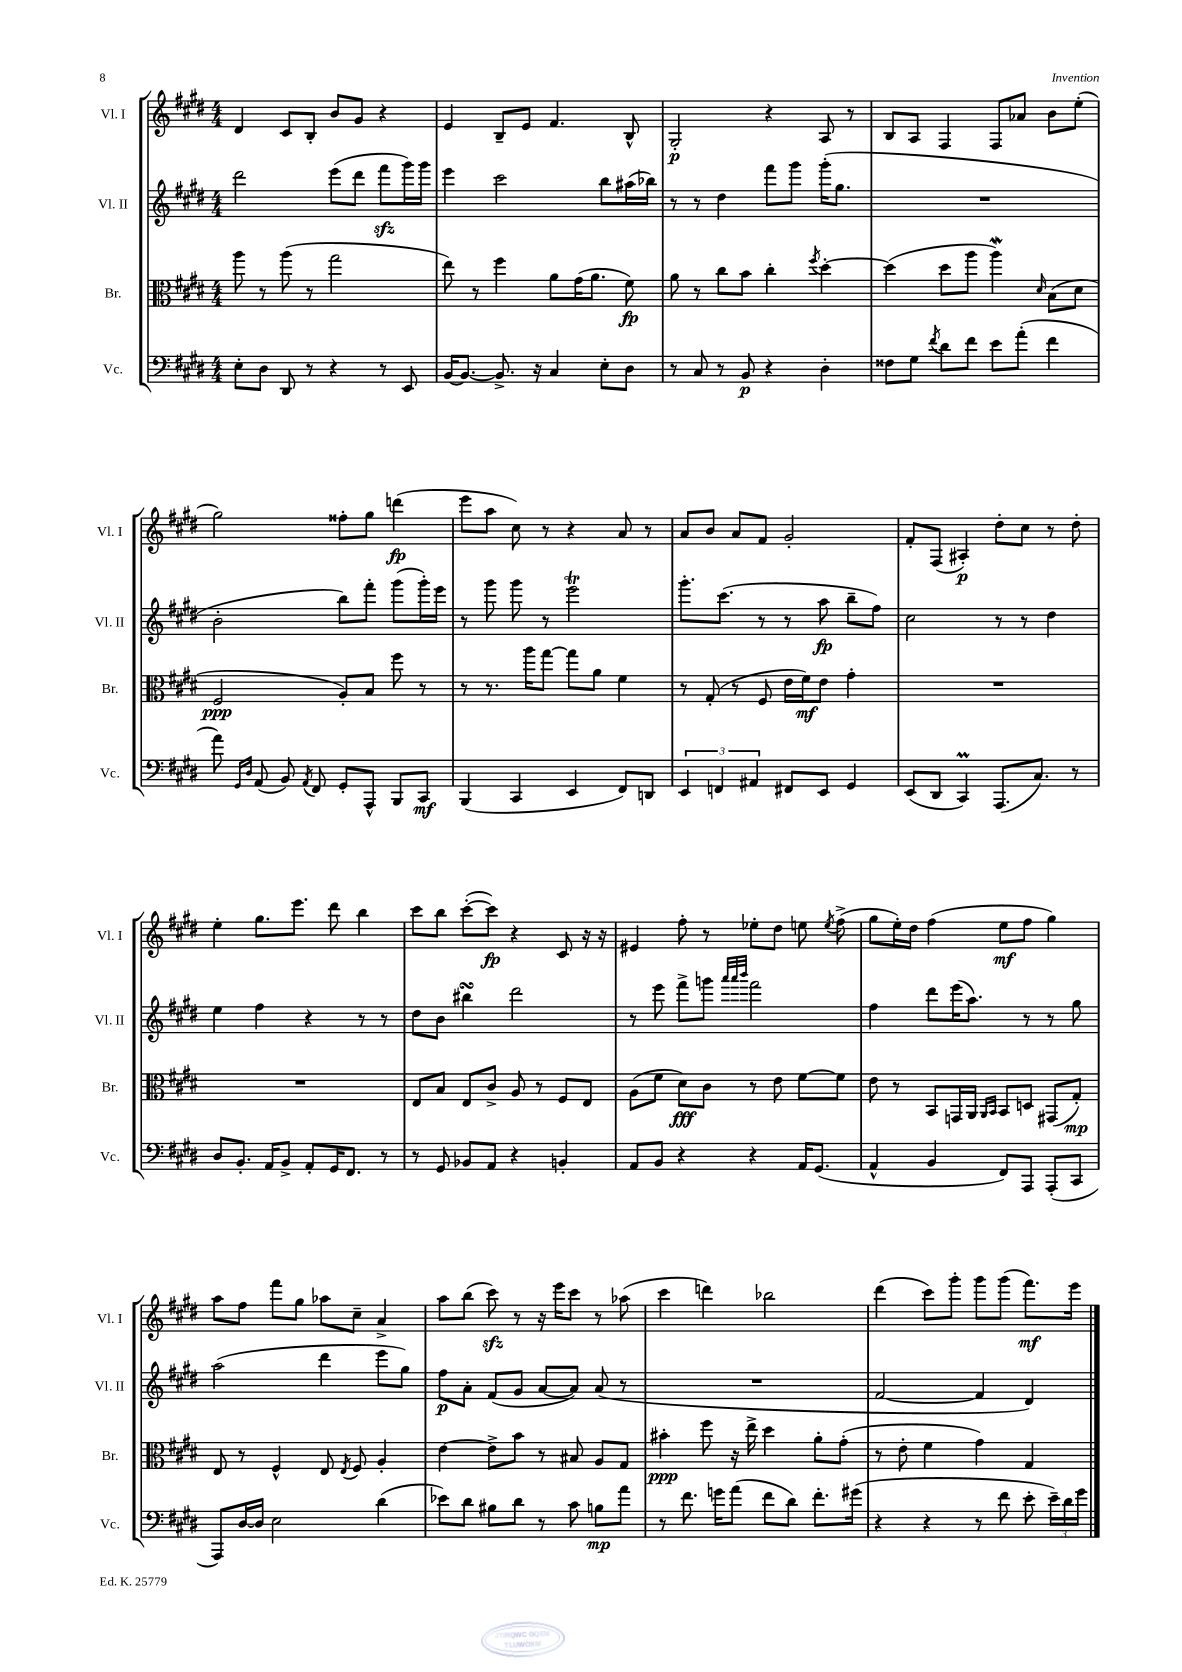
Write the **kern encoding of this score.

**kern	**kern	**kern	**kern
*staff4	*staff3	*staff2	*staff1
*clefF4	*clefC3	*clefG2	*clefG2
*k[f#c#g#d#]	*k[f#c#g#d#]	*k[f#c#g#d#]	*k[f#c#g#d#]
*M4/4	*M4/4	*M4/4	*M4/4
8E'	8aa	2ddd#	4d#
8D#	8r	.	.
8DD#	(8aa	.	8c#
8r	8r	.	8B'
4r	2gg#	(8eee	8b
.	.	8ddd#	8g#
8r	.	8fff#	4r
8EE	.	16ggg#)	.
.	.	16ggg#	.
=	=	=	=
[16BB	8ee)	4eee	4e
8.BB_	.	.	.
.	8r	.	.
8.BB^]	4ff#	2ccc#	8B~
.	.	.	8e
16r	.	.	.
4C#	8a	.	4.f#
.	(16g#	.	.
.	8.a	.	.
8E'	.	8bb	.
8D#	8f#)	(16aa#	8B^^
.	.	16bb-)	.
=	=	=	=
8r	8a	8r	2G#'
8C#	8r	8r	.
8r	8cc#	4dd#	.
8BB	8b	.	.
4r	4cc#'	8fff#	4r
.	.	8ggg#	.
.	8qff#	.	.
4D#'	[4dd#'	(16ggg#'	8A
.	.	8.gg#	.
.	.	.	8r
=	=	=	=
8F##	(4dd#]	1r	8B
8G#	.	.	8A
8qf#	.	.	.
8d#	8dd#	.	4F#
8f#	8aa	.	.
8e	4aa)	.	8F#
(8a'	.	.	8a-
.	16qqd#	.	.
4f#	(8B	.	8b
.	8d#	.	(8ee'
=	=	=	=
8a)	2F#	2b'	2gg#)
16qqGG#	.	.	.
16qqD#	.	.	.
(8AA	.	.	.
8BB)	.	.	.
8qAA	.	.	.
8FF#	.	.	.
8GG#'	8A')	8bb)	8ff##'
8AAA^^	8B	8fff#'	8gg#
8BBB	8ff#	(8ggg#	(4ddd
8CC#	8r	16ggg#')	.
.	.	16eee	.
=	=	=	=
(4BBB	8r	8r	8eee
.	8.r	8ggg#	8aa
4CC#	.	8ggg#	8cc#)
.	16aa	.	.
.	[8gg#	8r	8r
4EE	8gg#]	2eee	4r
.	8a	.	.
8FF#)	4f#	.	8a
8DD	.	.	8r
=	=	=	=
6EE	8r	8.ggg#'	8a
.	(8G#'	.	8b
6FF	.	.	.
.	.	(8.ccc#	.
.	8r	.	8a
6AA#	.	.	.
.	8F#	8r	8f#
8FF#	16e	8r	2g#'
.	16f#)	.	.
8EE	8e	8aa	.
4GG#	4g#'	8bb~	.
.	.	8ff#)	.
=	=	=	=
(8EE	1r	2cc#	8f#'
8DD#	.	.	(8F#
4CC#)	.	.	4A#')
(8.AAA	.	8r	8dd#'
.	.	8r	8cc#
8.C#)	.	.	.
.	.	4dd#	8r
8r	.	.	8dd#'
=	=	=	=
8D#	1r	4ee	4ee'
8.BB'	.	.	.
.	.	4ff#	8.gg#
16AA	.	.	.
8BB^	.	.	.
.	.	.	8.eee
8AA'	.	4r	.
16GG#	.	.	8ddd#
8.FF#	.	.	.
.	.	8r	4bb
8r	.	8r	.
=	=	=	=
8r	8E	8dd#	8ccc#
8GG#	8B	8b	8bb
8BB-	8E	4bb#	([8ccc#'
8AA	8c#^	.	8ccc#])
4r	8A	2ddd#	4r
.	8r	.	.
4BB'	8F#	.	8c#
.	8E	.	16r
.	.	.	16r
=	=	=	=
8AA	(8A	8r	4e#
8BB	8f#	8eee	.
4r	8d#)	8fff#^	8ff#'
.	8c#	8ggg	8r
.	.	32qqaaa	.
.	.	32qqaaa	.
.	.	32qqbbb	.
4r	8r	2fff#	8ee-'
.	8e	.	8dd#
16AA	[8f#	.	8ee
(8.GG#	.	.	.
.	.	.	8qee
.	8f#]	.	(8ff#^
=	=	=	=
4AA^^	8e	4ff#	8gg#
.	8r	.	16ee')
.	.	.	16dd#
4BB	8BB	8ddd#	(4ff#
.	16GG	(16eee	.
.	16AA	8.aa)	.
.	16qqAA	.	.
.	16qqBB	.	.
8FF#)	8BB	.	8ee
8AAA	8D	8r	8ff#
(8AAA'	(8GG#	8r	4gg#)
8CC#	8G#')	8gg#	.
=	=	=	=
8AAA)	8E	(2aa	8aa
[16D#	8r	.	8ff#
16D#]	.	.	.
2E	4F#^^	.	8fff#
.	.	.	8gg#
.	8E	4ddd#	8aa-
.	8qE	.	.
.	8F#	.	8cc#~
(4d#	4A'	8eee	4a^
.	.	8gg#)	.
=	=	=	=
8e-)	[4e	8ff#	8aa
8d#	.	8a'	(8bb
8B#	8e^]	(8f#	8ccc#)
8d#	8b	8g#	8r
8r	8r	[8a	16r
.	.	.	16eee
8c#	8B#	8a])	8ccc#
8B	8A	(8a	8r
8a	8G#	8r	(8aa-
=	=	=	=
8r	4b#'	1r	4ccc#
8.f#	.	.	.
.	8ff#	.	4ddd)
16g	.	.	.
(8a	16r	.	.
.	16ee^	.	.
8f#	4dd#	.	2bb-
8d#)	.	.	.
8.f#'	8a'	.	.
.	(8g#'	.	.
(16g#	.	.	.
=	=	=	=
4r	8r	[2f#	(4ddd#
.	8e'	.	.
4r	4f#	.	8ccc#)
.	.	.	8ggg#'
8r	4g#)	4f#]	8ggg#
8f#	.	.	(8ggg#
8e'	4G#	4d#)	8.fff#)
24e~)	.	.	.
24d#	.	.	.
.	.	.	16eee
24g#	.	.	.
==	==	==	==
*-	*-	*-	*-
